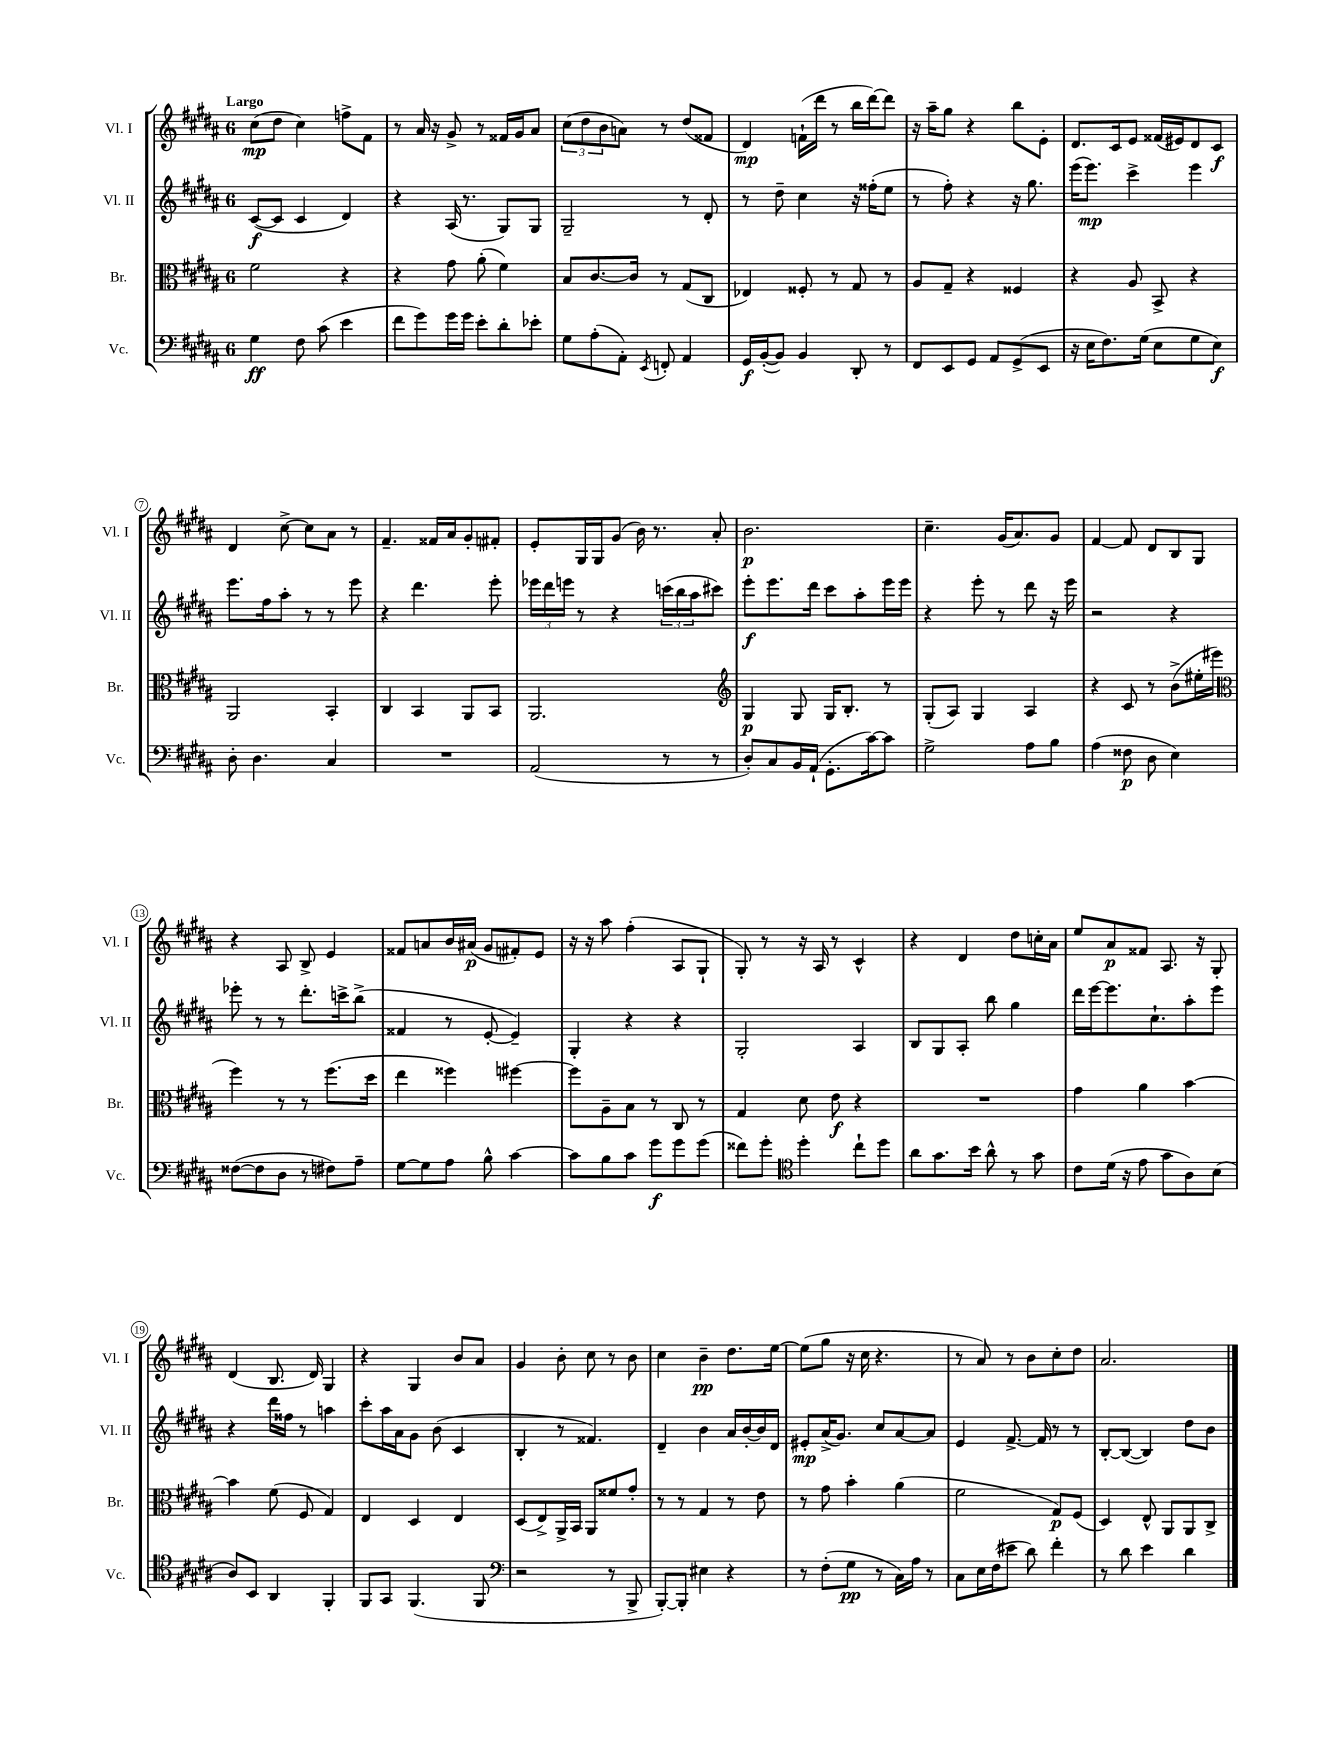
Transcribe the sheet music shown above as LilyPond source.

<<
\new StaffGroup <<
\new Staff = "s0" \with { instrumentName = "Vl. I" shortInstrumentName = "Vl. I" } {
    \clef treble \key b \major \once \override Staff.TimeSignature.style = #'single-digit \time 6/8 \tempo "Largo"
    cis''8\mp( dis''8 cis''4) f''8-> fis'8 |
    r8 ais'16 r16 gis'8-> r8 fisis'16 gis'16 ais'8 |
    \tuplet 3/2 { cis''8( dis''8 b'8 } a'8) r8 dis''8( fisis'8 |
    dis'4\mp) f'16-!( dis'''16 r8 b''16 dis'''16~) dis'''8 |
    r16 ais''16-- gis''8 r4 b''8 e'8-. |
    dis'8. cis'16 e'8 fisis'16( eis'16) dis'8 cis'8\f |
    dis'4 cis''8~-> cis''8 ais'8 r8 |
    fis'4.-- fisis'16 ais'16 gis'8-. fis'8-. |
    e'8-. gis16 gis16 gis'8( b'16) r8. ais'8-. |
    b'2.\p |
    cis''4.-- gis'16( ais'8.) gis'8 |
    fis'4~ fis'8 dis'8 b8 gis8 |
    r4 ais8 b8-> e'4 |
    fisis'8 a'8 b'16 ais'16\p( gis'8 fis'8-.) e'8 |
    r16 r16 ais''8 fis''4-.( ais8 gis8-! |
    gis8-.) r8 r16 ais16 r8 cis'4-^ |
    r4 dis'4 dis''8 c''16-. ais'16 |
    e''8 ais'8\p fisis'8 ais8. r16 gis8-. |
    dis'4( b8. dis'16) gis4 |
    r4 gis4 b'8 ais'8 |
    gis'4 b'8-. cis''8 r8 b'8 |
    cis''4 b'4--\pp dis''8. e''16~ |
    e''8( gis''8 r16 cis''16 r4. |
    r8 ais'8) r8 b'8 cis''8-. dis''8 |
    ais'2. \bar "|." |
}
\new Staff = "s1" \with { instrumentName = "Vl. II" shortInstrumentName = "Vl. II" } {
    \clef treble \key b \major \once \override Staff.TimeSignature.style = #'single-digit \time 6/8
    cis'8~\f( cis'8 cis'4 dis'4) |
    r4 ais16( r8. gis8) gis8 |
    gis2-- r8 dis'8-. |
    r8 dis''8-- cis''4 r16 fisis''16-.( e''8 |
    r8 fis''8-.) r4 r16 gis''8. |
    e'''16( e'''8.\mp) cis'''4-> e'''4 |
    e'''8. fis''16 ais''8-. r8 r8 e'''8 |
    r4 dis'''4. e'''8-. |
    \tuplet 3/2 { ees'''16 dis'''16 e'''16 } r8 r4 \tuplet 3/2 { c'''16( b''16 ais''16 } cis'''8) |
    e'''8-.\f e'''8. dis'''16 cis'''8 ais''8-. e'''16 e'''16 |
    r4 e'''8-. r8 dis'''8 r16 e'''16 |
    r2 r4 |
    ees'''8-. r8 r8 dis'''8.-. c'''16-> b''8->( |
    fisis'4 r8 e'8~-. e'4--) |
    gis4-. r4 r4 |
    gis2-. ais4 |
    b8 gis8 ais8-. b''8 gis''4 |
    dis'''16 e'''16~ e'''8. cis''8.-! ais''8-. e'''8 |
    r4 dis'''16 fisis''16 r8 a''4 |
    cis'''8-. ais''16 ais'16 gis'8 b'8( cis'4 |
    b4-. r8 fisis'4.) |
    dis'4-- b'4 ais'16 b'16~-. b'16 dis'16 |
    eis'8-.\mp ais'16->( gis'8.) cis''8 ais'8~ ais'8 |
    e'4 fis'8.~-> fis'16 r8 r8 |
    b8~-. b8~( b4) dis''8 b'8 \bar "|." |
}
\new Staff = "s2" \with { instrumentName = "Br." shortInstrumentName = "Br." } {
    \clef alto \key b \major \once \override Staff.TimeSignature.style = #'single-digit \time 6/8
    fis'2 r4 |
    r4 gis'8 ais'8-.( fis'4) |
    b8 cis'8.~ cis'16 r8 gis8( cis8 |
    ees4) fisis8-. r8 gis8 r8 |
    ais8 gis8-- r4 fisis4 |
    r4 ais8 b,8-> r4 |
    ais,2 b,4-. |
    cis4 b,4 ais,8 b,8 |
    ais,2. |
    \clef treble gis4\p gis8 gis16 b8.-. r8 |
    gis8-.( ais8) gis4 ais4 |
    r4 cis'8 r8 b'8->( eis''16-. eis'''16 |
    \clef alto fis''4) r8 r8 fis''8.( dis''16 |
    e''4 fisis''4) fis''4~ |
    fis''8 ais8-- b8 r8 cis8 r8 |
    gis4 dis'8 e'8\f r4 |
    R2. |
    gis'4 ais'4 b'4~ |
    b'4 fis'8( fis8 gis4) |
    e4 dis4 e4 |
    dis8( e8->) ais,16-> b,16 ais,8 fisis'8 gis'8-. |
    r8 r8 gis4 r8 e'8 |
    r8 gis'8 b'4-. ais'4( |
    fis'2 gis8\p) fis8( |
    dis4) e8-^ ais,8 ais,8 cis8-> \bar "|." |
}
\new Staff = "s3" \with { instrumentName = "Vc." shortInstrumentName = "Vc." } {
    \clef bass \key b \major \once \override Staff.TimeSignature.style = #'single-digit \time 6/8
    gis4\ff fis8 cis'8( e'4 |
    fis'8 gis'8) gis'16 gis'16 e'8-. dis'8-. ees'8-. |
    gis8 ais8-.( ais,8-.) \acciaccatura { e,8 } f,8-. ais,4 |
    gis,16\f b,16~-.( b,8) b,4 dis,8-. r8 |
    fis,8 e,8 gis,8 ais,8 gis,8->( e,8 |
    r16 e16 fis8.) gis16( e8 gis8 e8\f) |
    dis8-. dis4. cis4 |
    R2. |
    ais,2( r8 r8 |
    dis8-.) cis8 b,16 ais,16-!( gis,8.-. cis'16~) cis'8 |
    gis2-> ais8 b8 |
    ais4( fisis8\p dis8 e4) |
    fisis8~( fisis8 dis8 r8 fis8) ais8-- |
    gis8~ gis8 ais8 b8-^ cis'4~ |
    cis'8 b8 cis'8 gis'8\f gis'8 gis'8( |
    fisis'8) gis'8-. \clef tenor dis''4-. cis''8-! dis''8 |
    ais'8 gis'8. b'16 ais'8-^ r8 gis'8 |
    cis'8 dis'16( r16 e'8 gis'8 ais8) b8( |
    ais8) b,8 ais,4 fis,4-. |
    fis,8 gis,8 fis,4.( fis,8 |
    \clef bass r2 r8 b,,8-> |
    b,,8~-.) b,,8-. eis4 r4 |
    r8 fis8-.( gis8\pp r8 cis16) ais16 r8 |
    cis8 e16 fis16( eis'8 dis'8) fis'4-. |
    r8 dis'8 e'4 dis'4 \bar "|." |
}
>>
>>
\layout { \context { \Score \override BarNumber.stencil = #(make-stencil-circler 0.1 0.3 ly:text-interface::print) } }
